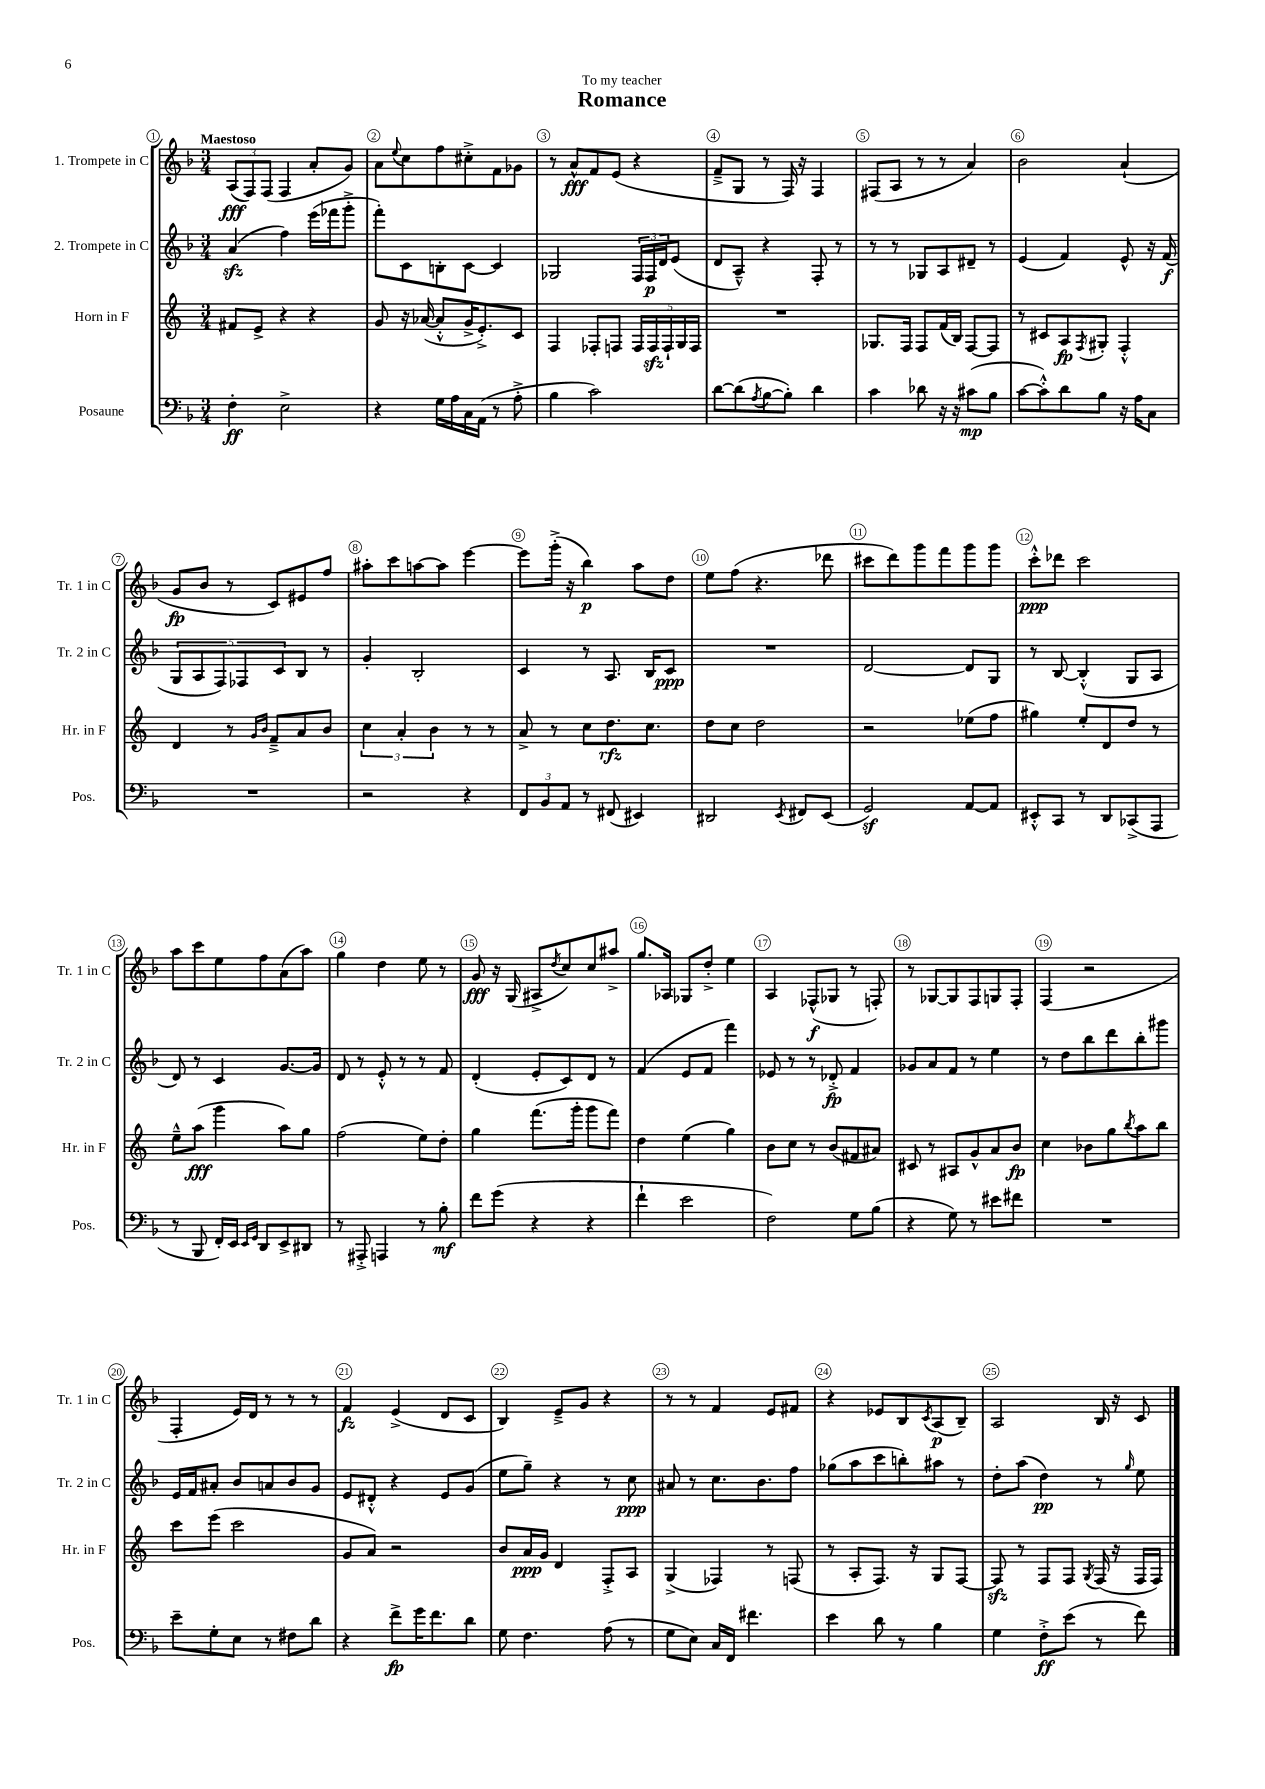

**kern	**kern	**kern	**kern
*staff4	*staff3	*staff2	*staff1
*clefF4	*clefG2	*clefG2	*clefG2
*k[b-]	*k[]	*k[b-]	*k[b-]
*M3/4	*M3/4	*M3/4	*M3/4
4F'	8f#	(4a	(12A
.	.	.	12F)
.	8e^	.	.
.	.	.	(12F
2E^	4r	4ff)	4F
.	4r	(16eee	8a'
.	.	16fff-	.
.	.	8ggg'^	8g)
=	=	=	=
4r	8g	8fff')	8a
.	.	.	8qqee
.	16r	8c	8cc
.	([16a-	.	.
16G	8a-'^^]	8B'	8ff
16A	.	.	.
16C	16g^	[8c	8cc#'^
(16AA	8.e'^)	.	.
8r	.	4c]	8f
8A'^	8c	.	8g-
=	=	=	=
4B-	4F	2G-	8r
.	.	.	8a^^
2c)	8F-'	.	8f
.	8F	.	(8e
.	20F	24F	4r
.	.	24F	.
.	20F	.	.
.	.	24d	.
.	20F`	.	.
.	.	(8e	.
.	20G	.	.
.	20F	.	.
=	=	=	=
[8d	2.r	8d	8f~^
(8d]	.	8A~^^)	8G
8qA	.	.	.
[8B-	.	4r	8r
8B-'])	.	.	16F)
.	.	.	16r
4d	.	8F'	4F
.	.	8r	.
=	=	=	=
4c	8.G-	8r	(8F#
.	.	8r	8A
.	16F	.	.
8d-	8F	8G-	8r
16r	(16f	8A	8r
16r	16B)	.	.
(8c#	[8F	8d#~	4a)
8B-	8F]	8r	.
=	=	=	=
[8c	8r	(4e	2b-
8c'^^])	8c#	.	.
8d	8A	4f)	.
.	8qF	.	.
8B-	8G#'	.	.
16r	4F'^^	8e^^	(4a`
16A	.	.	.
8C	.	16r	.
.	.	(16f	.
=	=	=	=
2.r	4d	10G	8g
.	.	10A	.
.	.	.	8b-
.	.	10F)	.
.	8r	.	8r
.	.	10F-	.
.	16qqg	.	.
.	16qqb	.	.
.	8f~^	.	8c)
.	.	10c	.
.	8a	8B-	8e#
.	8b	8r	8ff
=	=	=	=
2r	6cc	4g'	8aa#'
.	.	.	8ccc
.	6a'	.	.
.	.	2B-'	[8aa
.	6b	.	.
.	.	.	8aa]
4r	8r	.	[4eee
.	8r	.	.
=	=	=	=
12FF	8a^	4c	8eee]
12BB-	.	.	.
.	8r	.	(16ggg'^
12AA	.	.	.
.	.	.	16r
8r	8cc	8r	4bb-)
(8FF#	8.dd	8.A	.
4EE#)	.	.	8aa
.	8.cc	16B-	.
.	.	8c	8dd
=	=	=	=
2DD#	8dd	2.r	8ee
.	8cc	.	(8ff
.	2dd	.	4.r
8qEE	.	.	.
8FF#	.	.	.
(8EE	.	.	8ddd-
=	=	=	=
2GG)	2r	[2d	8ccc#
.	.	.	8ddd)
.	.	.	8ggg
.	.	.	8fff
[8AA	(8ee-	8d]	8ggg
8AA]	8ff	8G	8ggg
=	=	=	=
8EE#'^^	4gg#)	8r	8ccc'^^
8CC	.	[8B-	8ddd-
8r	8ee'	(4B-'^^]	2ccc
8DD	8d	.	.
(8CC-^	8dd	8G	.
8AAA	8r	8A	.
=	=	=	=
8r	8ee~^^	8d)	8aa
8BBB-	(8aa	8r	8ccc
16FF')	4ggg	4c	8ee
16EE	.	.	.
16qqEE	.	.	.
16qqGG	.	.	.
8DD	.	.	8ff
8EE^	8aa)	[8.g	(8a
8DD#	8gg	.	8aa)
.	.	16g]	.
=	=	=	=
8r	(2ff	8d	4gg
8AAA#'^	.	8r	.
4AAA	.	8e'^^	4dd
.	.	8r	.
8r	8ee)	8r	8ee
8B-'	8dd'	8f	8r
=	=	=	=
8f	4gg	(4d'	8g
(8g	.	.	16r
.	.	.	(16G
4r	(8.fff	8e'	8A#^
.	.	.	8qdd
.	.	8c)	8cc)
.	16ggg'	.	.
4r	8ggg	8d	8cc
.	8fff)	8r	8aa#^
=	=	=	=
4f`	4dd	(4f	8.gg
.	.	.	16A-
2e	(4ee	8e	8G-
.	.	8f	8dd'^
.	4gg)	4fff)	4ee
=	=	=	=
2F)	8b	8e-	4A
.	8cc	8r	.
.	8r	8r	(8F-^^
.	(8b	8d-'^	8G-
8G	8f#	4f	8r
(8B-	8a#)	.	8F')
=	=	=	=
4r	8c#	8g-	8r
.	8r	8a	[8G-
8G)	8A#	8f	8G-]
8r	8g^^	8r	8F
8e#	8a	4ee	8G
8f#	8b	.	8F'
=	=	=	=
2.r	4cc	8r	(4F
.	.	8dd	.
.	8b-	8bb-	2r
.	8gg	8ddd	.
.	8qbb	.	.
.	8aa	8bb-'	.
.	8bb	8ggg#	.
=	=	=	=
8e~	8ccc	16e	4F'
.	.	16f	.
8G'	(8eee	8a#'	.
8E	2ccc	8b-	16e)
.	.	.	16d
8r	.	8a	8r
8F#	.	8b-	8r
8d	.	8g	8r
=	=	=	=
4r	8g	8e	4f
.	8a)	8d#'^^	.
8f^	2r	4r	(4e^
16g	.	.	.
8.f	.	.	.
.	.	8e	8d
8d	.	(8g	8c
=	=	=	=
8G	8b	8ee	4B-)
4.F	16a	8gg~)	.
.	16g	.	.
.	4d	4r	8e~^
.	.	.	8g
(8A	8F'^	8r	4r
8r	8A	8cc	.
=	=	=	=
8G	(4G^	8a#	8r
8E)	.	8r	8r
16C	4F-)	8.cc	4f
16FF	.	.	.
4.f#	.	.	.
.	.	8.b-	.
.	8r	.	8e
.	(8F	8ff	8f#
=	=	=	=
4e	8r	(8gg-	4r
.	8A'	8aa	.
8d	8.F)	8ccc	8e-
8r	.	8bb')	8B-
.	16r	.	.
.	.	.	8qc
4B-	8G	8aa#	(8A
.	[8F	8r	8B-~)
=	=	=	=
4G	8F]	8dd'	2A
.	8r	(8aa	.
8F'^	8F	4dd)	.
(8e	8F	.	.
.	8qG	.	.
8r	(16F	8r	16B-
.	16r	.	16r
.	.	16qqgg	.
8f)	16F	8ee	8c
.	16F)	.	.
==	==	==	==
*-	*-	*-	*-
